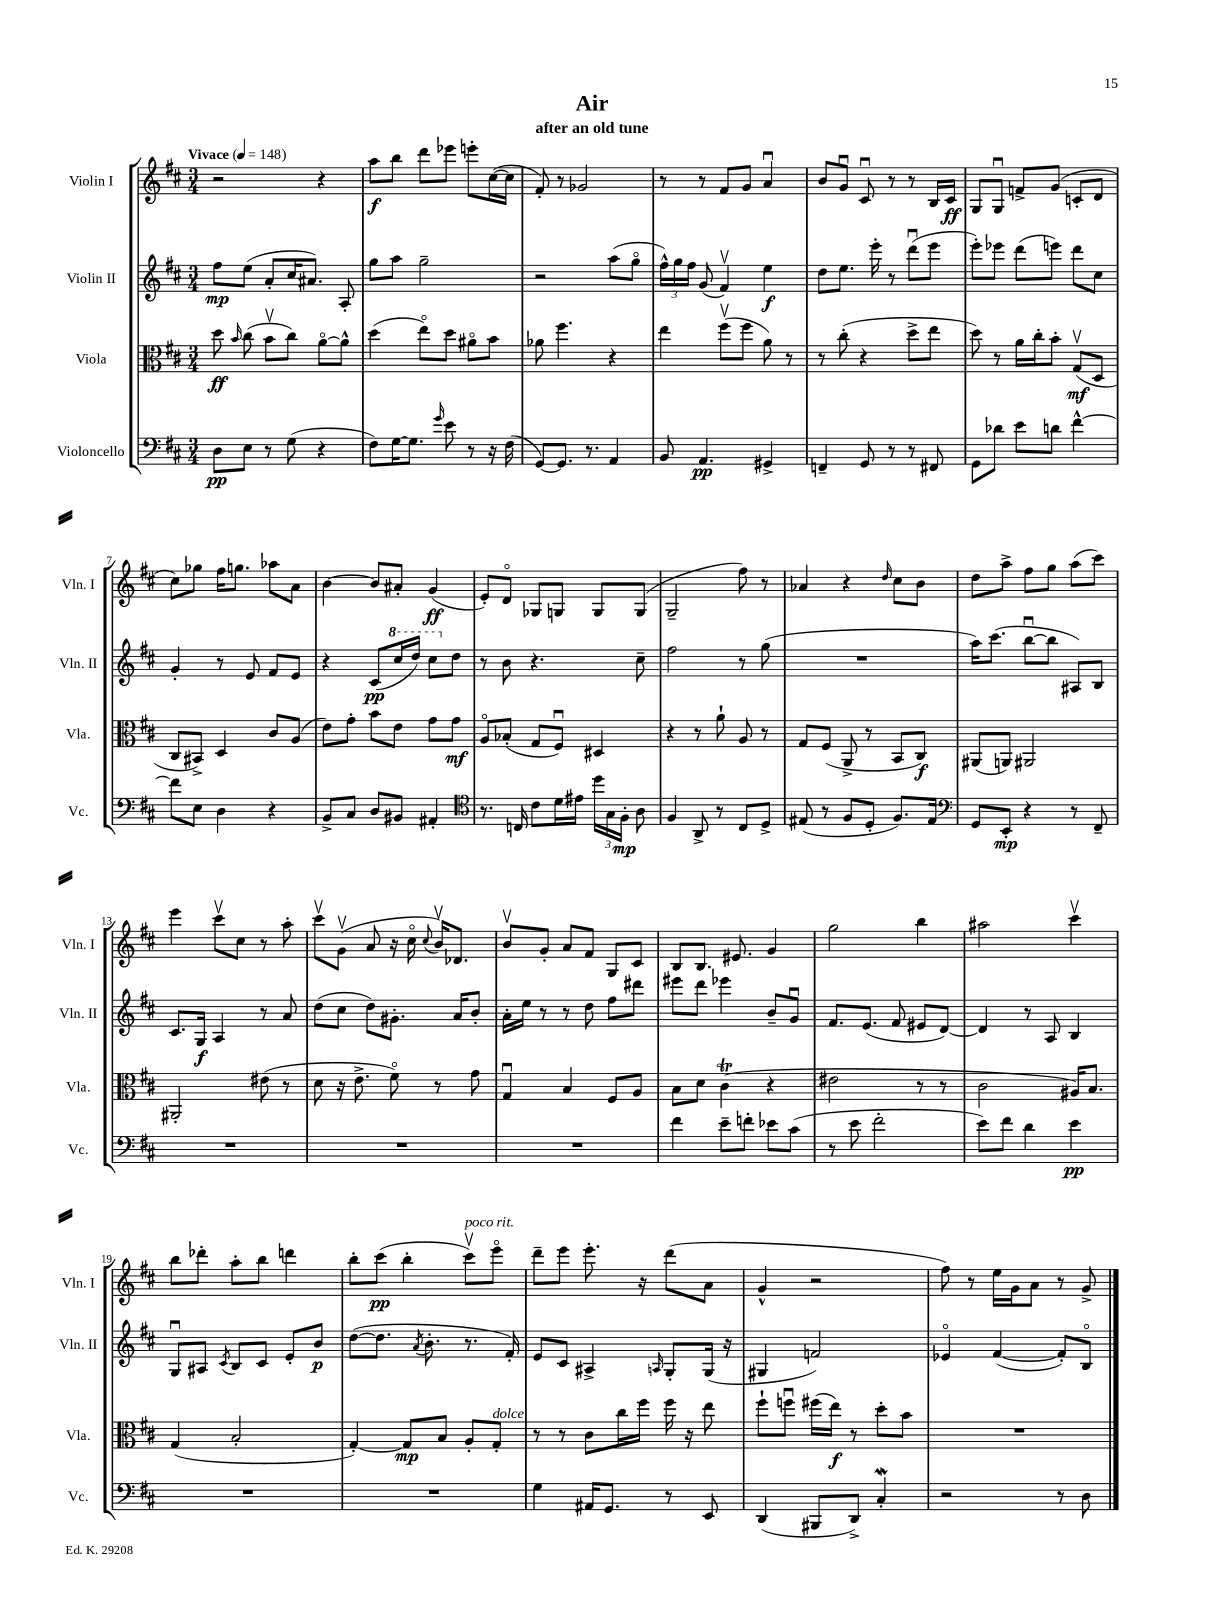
\header { title = "Air" subtitle = "after an old tune" }
<<
\new StaffGroup <<
\new Staff = "s0" \with { instrumentName = "Violin I" shortInstrumentName = "Vln. I" } {
    \clef treble \key d \major \numericTimeSignature \time 3/4 \tempo "Vivace" 4 = 148
    \autoBeamOff r2 r4 |
    a''8[\f b''8] d'''8[ ees'''8] e'''8[-. cis''16~( cis''16] |
    fis'8-.) r8 ges'2 |
    r8 r8 fis'8[ g'8] a'4\downbow |
    b'8[ g'8]\downbow cis'8\downbow r8 r8 b16[ cis'16]\ff |
    g8[ g8]\downbow f'8[-> g'8]( c'8[-. d'8] |
    cis''8[) ges''8] fis''16[ g''8.] aes''8[ a'8] |
    b'4~ b'8[ ais'8]-. g'4\ff( |
    e'8[-.) d'8]\flageolet ges8[ g8] g8[ g8]( |
    g2-- fis''8) r8 |
    aes'4 r4 \grace { d''16 } cis''8[ b'8] |
    d''8[ a''8]-> fis''8[ g''8] a''8[( cis'''8]) |
    e'''4 cis'''8[\upbow cis''8] r8 a''8-. |
    cis'''8[\upbow g'8]\upbow( a'8 r16 cis''16\flageolet \appoggiatura { cis''8 } b'16[\upbow) des'8.] |
    b'8[\upbow g'8]-. a'8[ fis'8] g8[ cis'8] |
    b8[ b8.] eis'8. g'4 |
    g''2 b''4 |
    ais''2 cis'''4\upbow |
    b''8[ des'''8]-. a''8[-. b''8] d'''4 |
    b''8[-. cis'''8]\pp( b''4-. cis'''8[\upbow^\markup { \italic "poco rit." }) e'''8]\flageolet |
    d'''8[-- e'''8] e'''8.-. r16 d'''8[( a'8] |
    g'4-^ r2 |
    fis''8) r8 e''16[ g'16 a'8] r8 g'8-> \bar "|." |
}
\new Staff = "s1" \with { instrumentName = "Violin II" shortInstrumentName = "Vln. II" } {
    \clef treble \key d \major \numericTimeSignature \time 3/4
    \autoBeamOff fis''8[\mp e''8]( a'8[-. cis''16 ais'8.]) a8-. |
    g''8[ a''8] g''2-- |
    r2 a''8[( g''8]\flageolet |
    \tuplet 3/2 { fis''16[-^) g''16 fis''16] } g'8( fis'4\upbow) e''4\f |
    d''8[ e''8.] e'''16-. r8 d'''8[\downbow( e'''8] |
    e'''8[-.) ees'''8] d'''8[( e'''8]) d'''8[ cis''8] |
    g'4-. r8 e'8 fis'8[ e'8] |
    r4 cis'8[\pp( \ottava #1 cis'''16 d'''16]) cis'''8[ \ottava #0 d''8] |
    r8 b'8 r4. cis''8-- |
    fis''2 r8 g''8( |
    R2. |
    a''16[) cis'''8.]( b''8[~\downbow b''8] ais8[) b8] |
    cis'8.[ g16]\f a4 r8 a'8 |
    d''8[( cis''8] d''8[) gis'8.]-. a'16[ b'8]-. |
    a'16[-. e''16] r8 r8 d''8 fis''8[ dis'''8] |
    eis'''8[ d'''8] ees'''4 b'8[-- g'8]\downbow |
    fis'8.[ e'8.]( fis'8 eis'8[ d'8]~) |
    d'4 r8 a8 b4 |
    g8[\downbow ais8] \acciaccatura { cis'8 } b8[ cis'8] e'8[-. b'8]\p |
    d''8[~( d''8.] \acciaccatura { a'8 } b'8.-. r8. fis'16-.) |
    e'8[ cis'8] ais4-> \grace { a16 } g8[-. g16]( r16 |
    gis4 f'2) |
    ees'4\flageolet fis'4~( fis'8[-.) b8]\flageolet \bar "|." |
}
\new Staff = "s2" \with { instrumentName = "Viola" shortInstrumentName = "Vla." } {
    \clef alto \key d \major \numericTimeSignature \time 3/4
    \autoBeamOff d''8\ff \grace { b'16 } cis''8( b'8[\upbow cis''8]) a'8[~\flageolet a'8]-^ |
    d''4( e''8[\flageolet) d''8] ais'8[\flageolet b'8] |
    aes'8 fis''4. r4 |
    e''4 fis''8[\upbow( fis''8] a'8) r8 |
    r8 cis''8-.( r4 d''8[-> e''8] |
    d''8) r8 a'16[ cis''16-. b'8]-. g8[\upbow\mf( d8] |
    cis8[ bis,8]->) d4 cis'8[ a8]( |
    e'8[) g'8]-. b'8[ e'8] g'8[ g'8]\mf |
    a8[\flageolet bes8]-.( g8[ fis8]\downbow) dis4 |
    r4 r8 a'8-! a8 r8 |
    g8[ fis8]( a,8-> r8 b,8[ cis8]\f) |
    ais,8[( a,8]) ais,2 |
    ais,2-. eis'8( r8 |
    d'8 r16 e'8.-> fis'8\flageolet) r8 g'8 |
    g4\downbow b4 fis8[ a8] |
    b8[ d'8] cis'4\trill( r4 |
    eis'2 r8 r8 |
    cis'2 ais16[) b8.] |
    g4( b2-. |
    g4~-.) g8[\mp b8] a8[-. g8]-.^\markup { \italic "dolce" } |
    r8 r8 cis'8[ cis''16 fis''16] fis''16 r16 e''8 |
    fis''8[-! f''8]\downbow fis''16[( e''16]\f) r8 d''8[-. b'8] |
    R2. \bar "|." |
}
\new Staff = "s3" \with { instrumentName = "Violoncello" shortInstrumentName = "Vc." } {
    \clef bass \key d \major \numericTimeSignature \time 3/4
    \autoBeamOff d8[\pp e8] r8 g8( r4 |
    fis8[) g16~ g8.] \grace { g'16 } e'8 r8 r16 fis16( |
    g,8[~) g,8.] r8. a,4 |
    b,8 a,4.\pp gis,4-> |
    f,4-- g,8 r8 r8 fis,8 |
    g,8[ des'8] e'8[ d'8] fis'4~-^ |
    fis'8[ e8] d4 r4 |
    b,8[-> cis8] d8[ bis,8] ais,4-. |
    \clef tenor r8. c16 cis'8[ d'16 eis'16] \tuplet 3/2 { d''16[ g16 fis16]-.\mp } a8 |
    fis4 a,8-> r8 cis8[ d8]-> |
    eis8( r8 fis8[ d8]-. fis8.[) eis16] |
    \clef bass g,8[ e,8]-.\mp r4 r8 fis,8-- |
    R2. |
    R2. |
    R2. |
    fis'4 e'8[-- f'8]-. ees'8[ cis'8]( |
    r8 e'8 fis'2-. |
    e'8[) fis'8] d'4 e'4\pp |
    R2. |
    R2. |
    g4 ais,16[ g,8.] r8 e,8 |
    d,4( bis,,8[ d,8]->) cis4-.\mordent |
    r2 r8 d8 \bar "|." |
}
>>
>>
